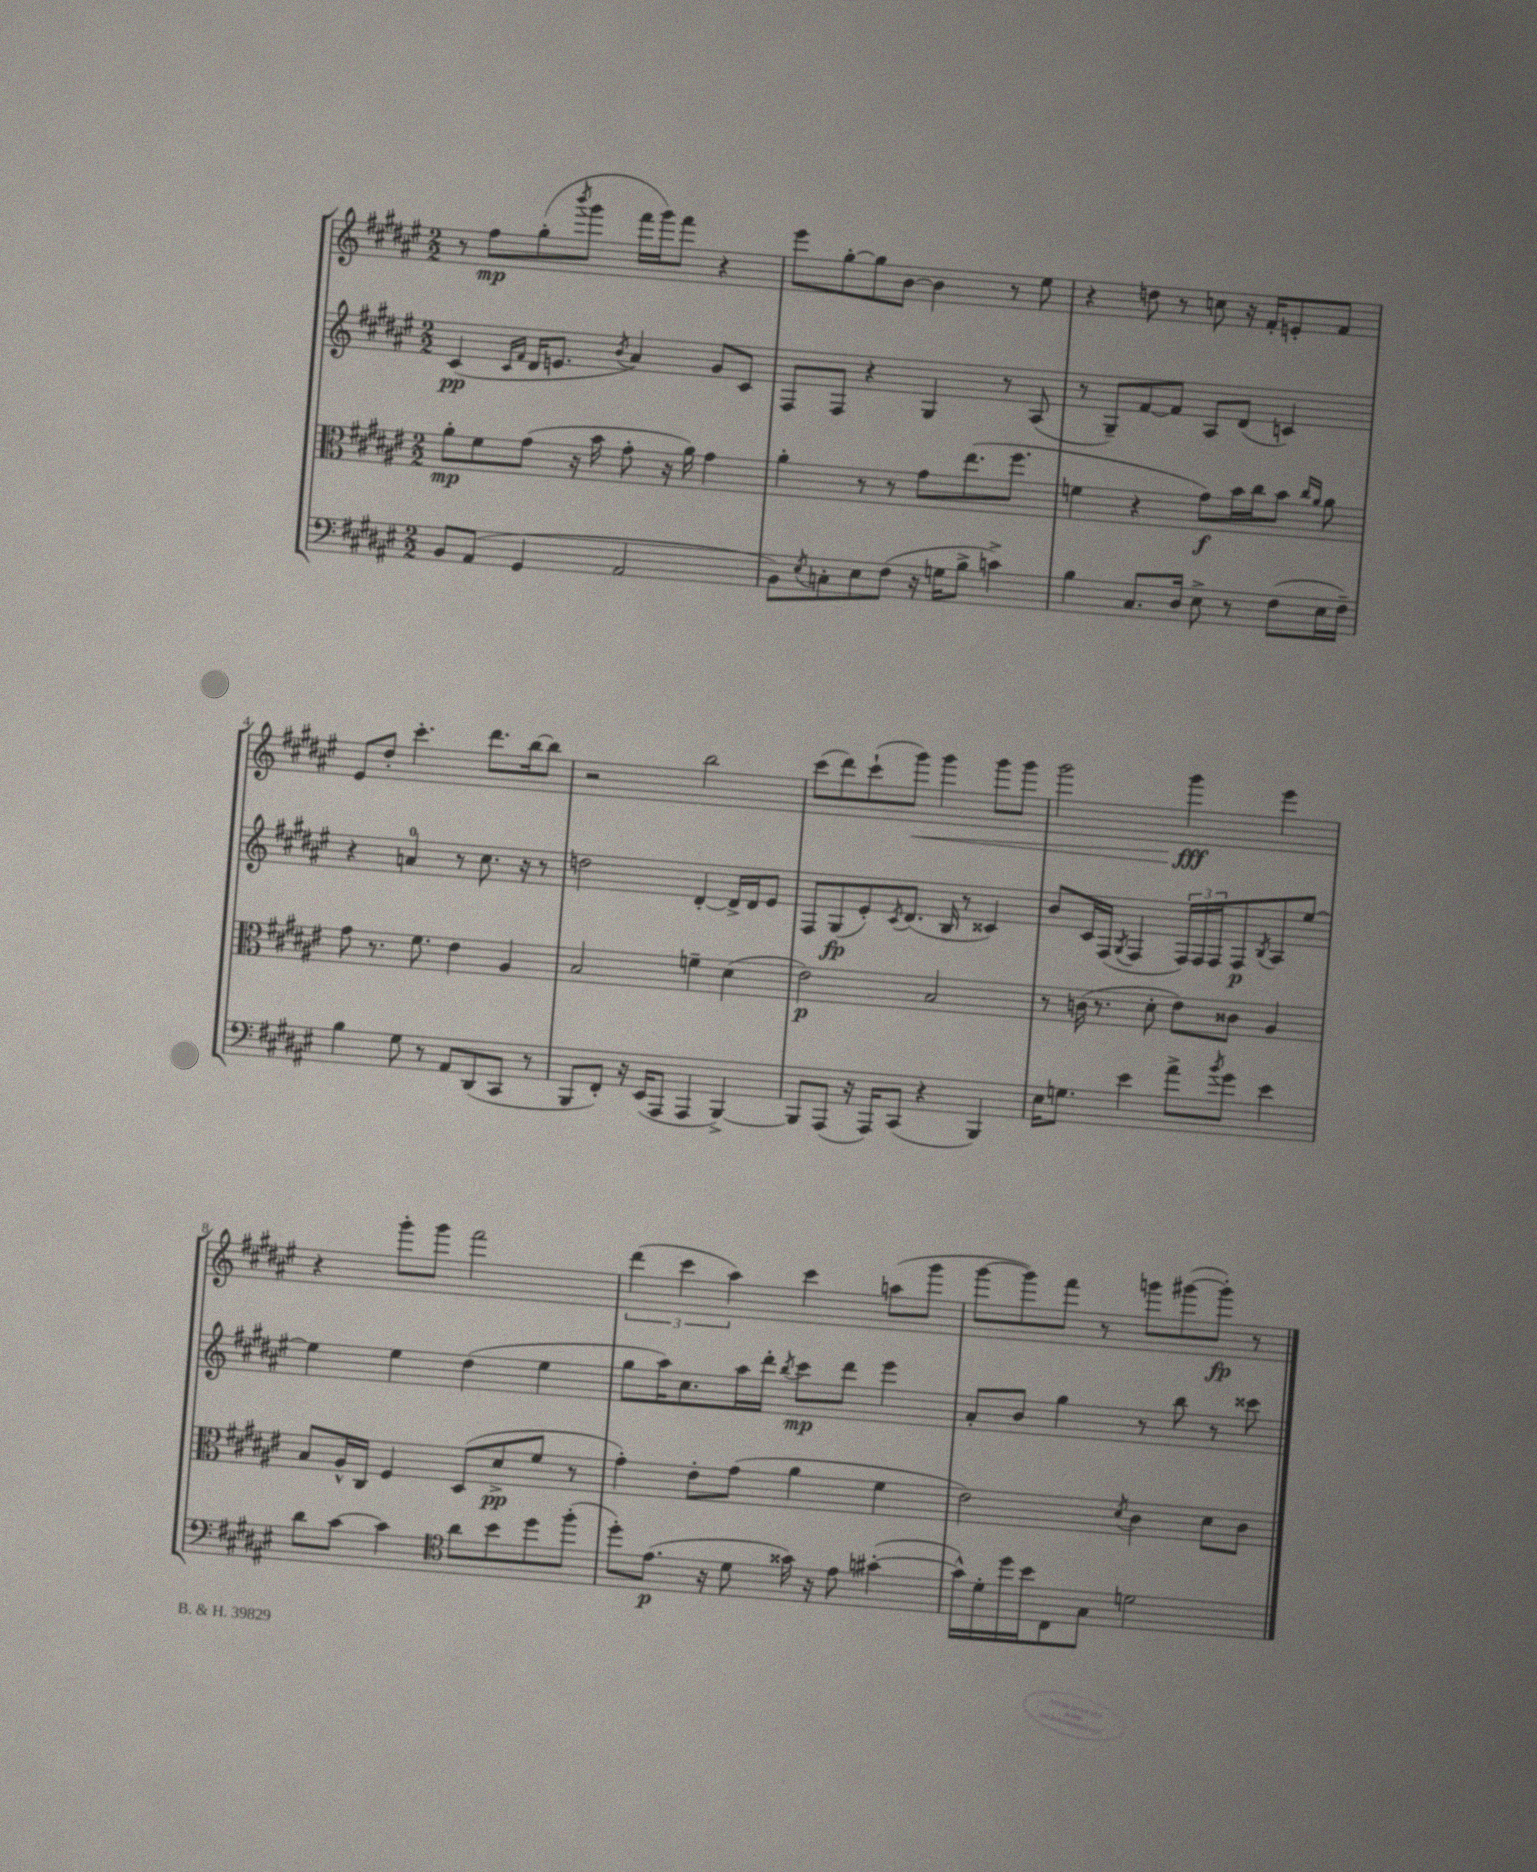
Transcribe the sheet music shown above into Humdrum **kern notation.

**kern	**kern	**kern	**kern
*staff4	*staff3	*staff2	*staff1
*clefF4	*clefC3	*clefG2	*clefG2
*k[f#c#g#d#a#e#]	*k[f#c#g#d#a#e#]	*k[f#c#g#d#a#e#]	*k[f#c#g#d#a#e#]
*M2/2	*M2/2	*M2/2	*M2/2
8BB/L	8a#'\L	(4c#/	8r
(8AA#/J	8f#\	.	8ff#\L
.	.	16qqc#/LL	.
.	.	16qqf#/JJ	.
4GG#/	(8g#\J	16d#/LK	(8gg#'\
.	.	8.e/J	.
.	.	.	8qbbb/
.	16r	.	8ggg#\J
.	16b\	.	.
.	.	8qb/	.
2AA#/	8g#'\	4a#/)	16fff#\LL
.	.	.	16ggg#\J)
.	16r	.	8fff#\J
.	16a#\)	.	.
.	4g#\	8g#/L	4r
.	.	8c#/J	.
=	=	=	=
8BB\L)	4a#'\	8F#/L	8eee#\L
8qE#/	.	.	.
8C'\	.	8F#/J	[8gg#'\
8E#\	8r	4r	8gg#\]
(8F#\J	8r	.	[8b\J
16r	8g#\L	4G#/	4b\]
16G\LK	.	.	.
8B^\J	(8.ee#\	.	.
4c^\)	.	8r	8r
.	8.ff#\J	.	.
.	.	(8A#/	8ee#\
=	=	=	=
4B\	4f\	8r	4r
.	.	8G#~/L)	.
8.C#/L	4r	[8f#/	8dd\
.	.	8f#/]J	8r
16D#/Jk	.	.	.
8E#^\	8g#\L)	8A#/L	8cc\
8r	16b\L	(8d#/J	16r
.	16cc#\J	.	16f#'/LK
(8F#\L	8b\J	4c/)	8e'/
.	16qqcc#/LL	.	.
.	16qqa#/JJ	.	.
16E#\L	8a#\	.	8f#/J
16F#~\JJ)	.	.	.
=	=	=	=
4B\	8g#\	4r	8e#/L
.	8.r	.	8dd#'/J
8G#\	.	4a/	4.ccc#'\
.	8.f#\	.	.
8r	.	.	.
8AA#/L	4e#\	8r	.
(8DD#/	.	8.cc#\	8.ddd#\L
8CC#/J	4A#/	.	.
.	.	16r	[16bb\k
8r	.	8r	8bb\]J
=	=	=	=
8BBB/L	2B/	2dd\	2r
8FF#'/J)	.	.	.
16r	.	.	.
(16EE#/LK	.	.	.
8AAA#/J	.	.	.
4AAA#/	4f~\	[4d#'/	2bb\
[4BBB^/)	(4d#\	16d#^/]LL	.
.	.	16d#/J	.
.	.	8e#/J	.
=	=	=	=
8BBB/]L	2e#\)	8F#/L	(8ccc#\L
(8AAA#/J	.	(8G#/	8ddd#\)
16r	.	8e#'/)	(8ccc#`\
16AAA#/LK)	.	.	.
.	.	8qc#/	.
(8CC#/J	.	(8.d#/J	8ggg#\J)
4r	2B/	.	4ggg#\
.	.	16B/	.
.	.	8r	.
4BBB/)	.	4c##/)	8ggg#\L
.	.	.	8ggg#\J
=	=	=	=
16E#\LK	8r	8b/L	2ggg#\
8.G\J	.	.	.
.	(16c\	16c#/L	.
.	8.r	(16F#/JJ	.
.	.	8qG#/	.
4e#\	.	4F#/	.
.	8d#'\	.	.
8a#^\L	8e#\L)	24F#/LL)	4ggg#\
.	.	24F#/	.
.	.	24F#/J	.
8qb/	.	.	.
8g#\J	8c##\J	8F#/	.
.	.	8qB/	.
4e#\	4A#/	8A#/	4eee#\
.	.	[8ee#/J	.
=	=	=	=
8d#\L	8B/L	4ee#\]	4r
[8c#\J	16A#^^/L	.	.
.	16C#/JJ	.	.
4c#\]	4F#/	4ee#\	8ggg#'\L
.	.	.	8ggg#\J
*clefC4	*	*	*
8a#\L	(8D#/L	(4dd#\	2fff#\
8b\	8d#^/	.	.
8dd#\	8f#/J	4ee#\	.
(8ff#'\J	8r	.	.
=	=	=	=
8dd#'\L)	4g#'\)	8gg#\L	(6ddd#\
(8.e#\J	.	16aa#\K)	.
.	.	.	6ccc#\
.	.	8.cc#\	.
.	8e#'\L	.	.
16r	.	.	.
.	.	.	6aa#\)
8d#\	(8g#\J	16aa#\L	.
.	.	16ddd#'\JJ	.
.	.	8qbb/	.
16g##\)	4a#\	8ccc#\L	4ccc#\
16r	.	.	.
8e#\	.	8ddd#\J	.
([4g#'\	4f#\	4eee#\	(8aa\L
.	.	.	8ggg#\J
=	=	=	=
16g#^^\]LL)	2e#\)	8a#'/L	[8ggg#\L
16d#'\	.	.	.
16dd#\	.	8b/J	8ggg#\])
16b\J	.	.	.
8C#\	.	4gg#\	8fff#\J
8G#\J	.	.	8r
.	8qd#/	.	.
2d\	4c#\	8r	8ggg\L
.	.	8bb\	([8ggg#\
.	8d#\L	8r	8ggg#'\]J)
.	8c#\J	8ccc##\	8r
==	==	==	==
*-	*-	*-	*-
